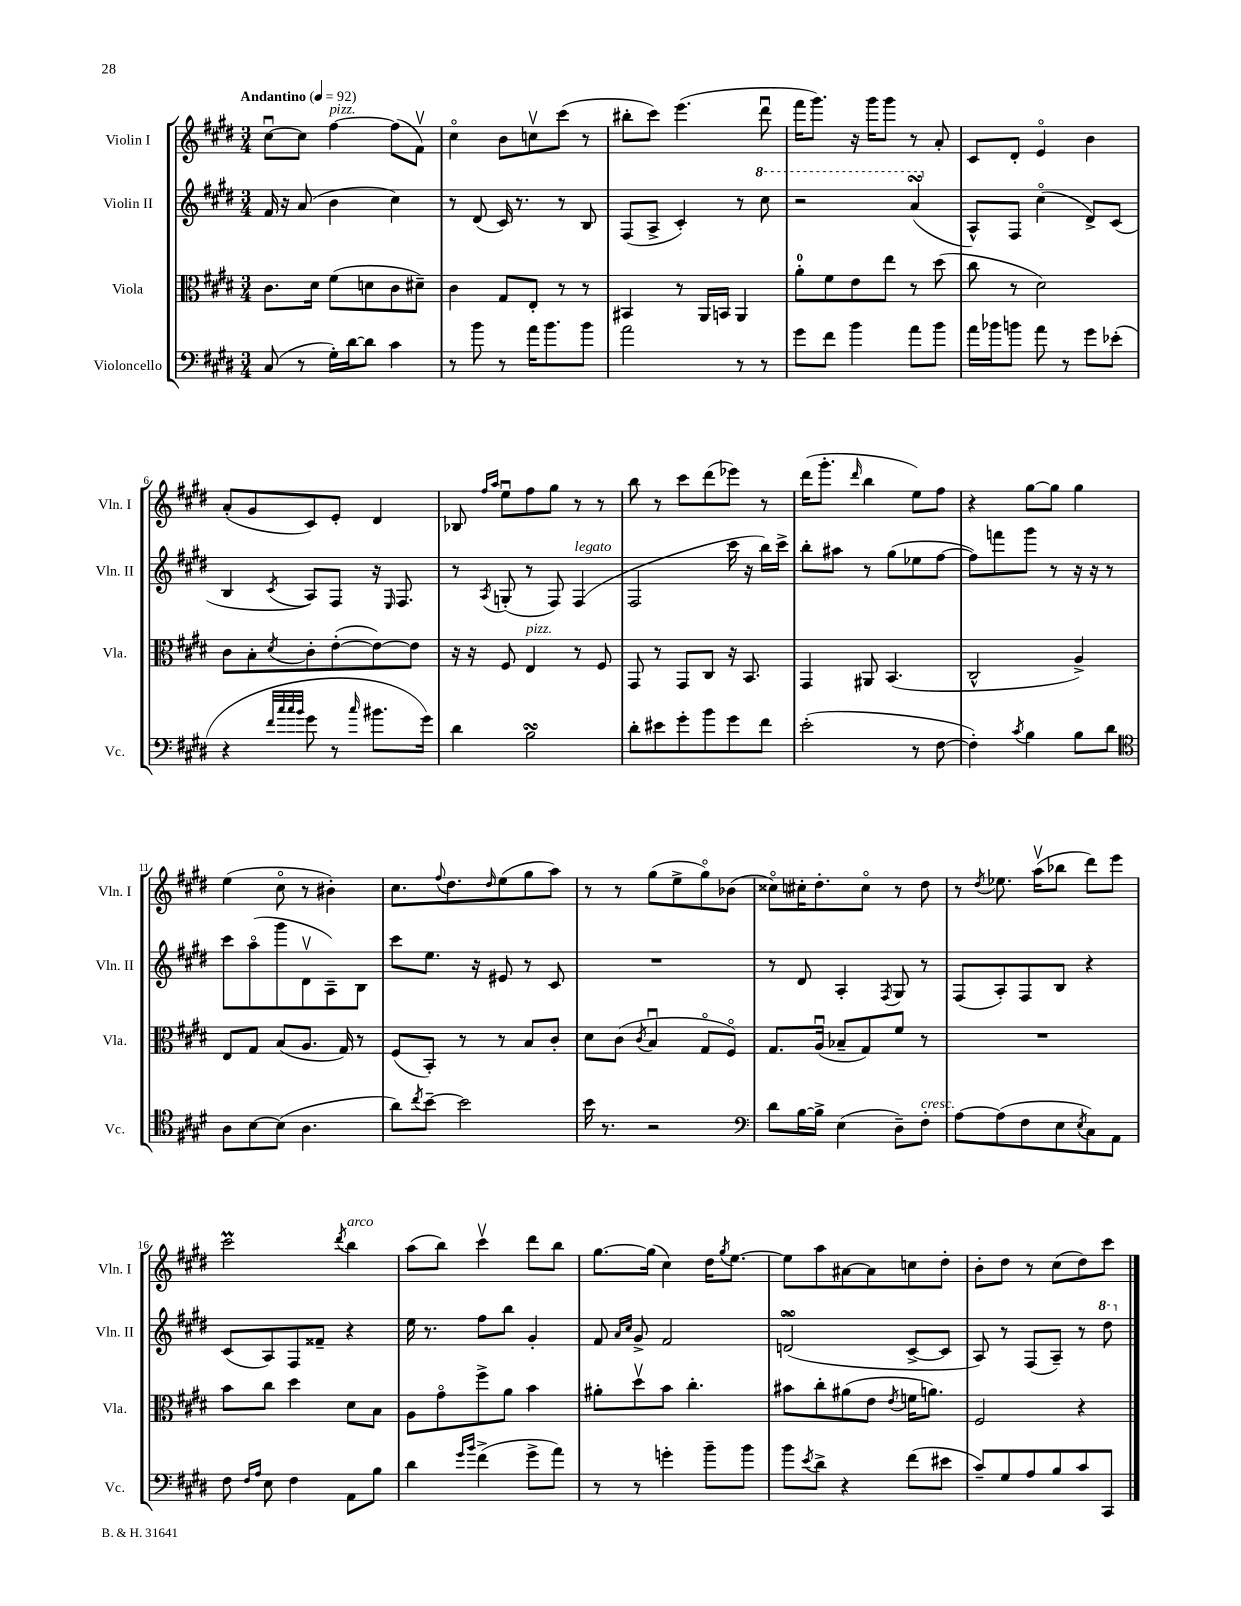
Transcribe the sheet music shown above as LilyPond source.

<<
\new StaffGroup <<
\new Staff = "s0" \with { instrumentName = "Violin I" shortInstrumentName = "Vln. I" } {
    \clef treble \key e \major \numericTimeSignature \time 3/4 \tempo "Andantino" 4 = 92
    cis''8~\downbow cis''8 fis''4~^\markup { \italic "pizz." } fis''8( fis'8\upbow) |
    cis''4\flageolet b'8 c''8\upbow cis'''8( r8 |
    bis''8-. cis'''8) e'''4.( dis'''8\downbow |
    fis'''16 gis'''8.) r16 gis'''16 gis'''8 r8 a'8-. |
    cis'8 dis'8-. e'4\flageolet b'4 |
    a'8-.( gis'8 cis'8) e'8-. dis'4 |
    bes8 \grace { fis''16 a''16 } e''8\downbow fis''8 gis''8 r8 r8 |
    b''8 r8 cis'''8 dis'''8( ees'''8) r8 |
    dis'''16( gis'''8.-. \grace { dis'''16 } b''4 e''8) fis''8 |
    r4 gis''8~ gis''8 gis''4 |
    e''4( cis''8\flageolet r8 bis'4-.) |
    cis''8. \appoggiatura { fis''8 } dis''8. \grace { dis''16 } e''8( gis''8 a''8) |
    r8 r8 gis''8( e''8-> gis''8\flageolet) bes'8( |
    cisis''8\flageolet) cis''16-. dis''8.-. cis''8\flageolet r8 dis''8 |
    r8 \acciaccatura { dis''8 } ees''8. a''16\upbow( bes''8 dis'''8) e'''8 |
    cis'''2\prall \acciaccatura { dis'''8 } b''4^\markup { \italic "arco" } |
    a''8( b''8) cis'''4\upbow dis'''8 b''8 |
    gis''8.~ gis''16( cis''4) dis''16 \acciaccatura { gis''8 } e''8.~ |
    e''8 a''8 ais'8~ ais'8 c''8 dis''8-. |
    b'8-. dis''8 r8 cis''8( dis''8) cis'''8 \bar "|." |
}
\new Staff = "s1" \with { instrumentName = "Violin II" shortInstrumentName = "Vln. II" } {
    \clef treble \key e \major \numericTimeSignature \time 3/4
    fis'16 r16 a'8( b'4 cis''4) |
    r8 dis'8( cis'16) r8. r8 b8 |
    fis8( a8-> cis'4-.) r8 \ottava #1 cis'''8 |
    r2 a''4\turn( \ottava #0 |
    a8-^) fis8 cis''4\flageolet( dis'8->) cis'8( |
    b4 \acciaccatura { cis'8 } a8) fis8 r16 \grace { e16 } fis8. |
    r8 \acciaccatura { a8 } g8-.( r8 fis8) fis4^\markup { \italic "legato" }( |
    fis2 cis'''16 r16 b''16) cis'''16-> |
    b''8-. ais''8 r8 gis''8( ees''8 fis''8~ |
    fis''8) f'''8 gis'''8 r8 r16 r16 r8 |
    cis'''8 a''8\flageolet( gis'''8 dis'8\upbow a8--) b8 |
    cis'''8 e''8. r16 eis'8 r8 cis'8 |
    R2. |
    r8 dis'8 a4-. \acciaccatura { fis8 } gis8 r8 |
    fis8( a8-.) fis8 b8 r4 |
    cis'8( a8) fis8 fisis'8-- r4 |
    e''16 r8. fis''8 b''8 gis'4-. |
    fis'8 \grace { a'16 cis''16 } gis'8-> fis'2 |
    d'2\flageolet\turn( cis'8~-> cis'8 |
    a8) r8 fis8( a8--) r8 \ottava #1 dis'''8 \ottava #0 \bar "|." |
}
\new Staff = "s2" \with { instrumentName = "Viola" shortInstrumentName = "Vla." } {
    \clef alto \key e \major \numericTimeSignature \time 3/4
    cis'8. dis'16 fis'8( d'8 cis'8 dis'8--) |
    cis'4 gis8 e8-. r8 r8 |
    bis,4 r8 a,16 b,16 a,4 |
    a'8-0-. fis'8 e'8 e''8 r8 dis''8( |
    cis''8 r8 dis'2) |
    cis'8 b8-. \acciaccatura { dis'8 } cis'8-. e'8~-.( e'8~) e'8 |
    r16 r16 fis8 e4^\markup { \italic "pizz." } r8 fis8 |
    gis,8 r8 gis,8 cis8 r16 b,8. |
    gis,4 ais,8 b,4.( |
    cis2-^ a4->) |
    e8 gis8 b8( a8. gis16) r8 |
    fis8( b,8-.) r8 r8 b8 cis'8-. |
    dis'8 cis'8( \acciaccatura { cis'8 } b4\downbow gis8\flageolet fis8\flageolet) |
    gis8. a16\downbow( bes8-- gis8) fis'8 r8 |
    R2. |
    b'8 cis''8 dis''4 dis'8 b8 |
    a8 gis'8\flageolet fis''8-> a'8 b'4 |
    ais'8-. dis''8\upbow b'8 cis''4.-. |
    bis'8 cis''8-. ais'8( e'8 \acciaccatura { e'8 } f'16 a'8.) |
    fis2 r4 \bar "|." |
}
\new Staff = "s3" \with { instrumentName = "Violoncello" shortInstrumentName = "Vc." } {
    \clef bass \key e \major \numericTimeSignature \time 3/4
    cis8( r8 gis16-.) dis'16~ dis'8 cis'4 |
    r8 b'8 r8 a'16 b'8. b'8 |
    a'2 r8 r8 |
    gis'8 fis'8 b'4 a'8 b'8 |
    a'16 bes'16 b'8 a'8 r8 gis'8 ees'8-.( |
    r4 \grace { fis'32 cis''32 cis''32 b'32 } gis'8 r8 \grace { cis''16 } bis'8. gis'16) |
    dis'4 b2\turn |
    dis'8-. eis'8 gis'8-. b'8 gis'8 fis'8 |
    e'2-.( r8 fis8~ |
    fis4-.) \acciaccatura { cis'8 } b4 b8 dis'8 |
    \clef tenor a8 b8~ b8( a4. |
    a'8) \acciaccatura { cis''8 } b'8~-- b'2 |
    b'16 r8. r2 |
    \clef bass dis'8 b16~ b16-> e4( dis8--) fis8-.^\markup { \italic "cresc." } |
    a8~ a8( fis8 e8 \acciaccatura { e8 } cis8) a,8 |
    fis8 \grace { fis16 a16 } e8 fis4 a,8 b8 |
    dis'4 \grace { gis'16 b'16 } fis'4->( gis'8-> a'8) |
    r8 r8 g'4-. b'8-- b'8 |
    b'8 \acciaccatura { e'8 } dis'8-> r4 fis'8( eis'8 |
    cis'8--) gis8 a8 b8 cis'8 cis,8 \bar "|." |
}
>>
>>
